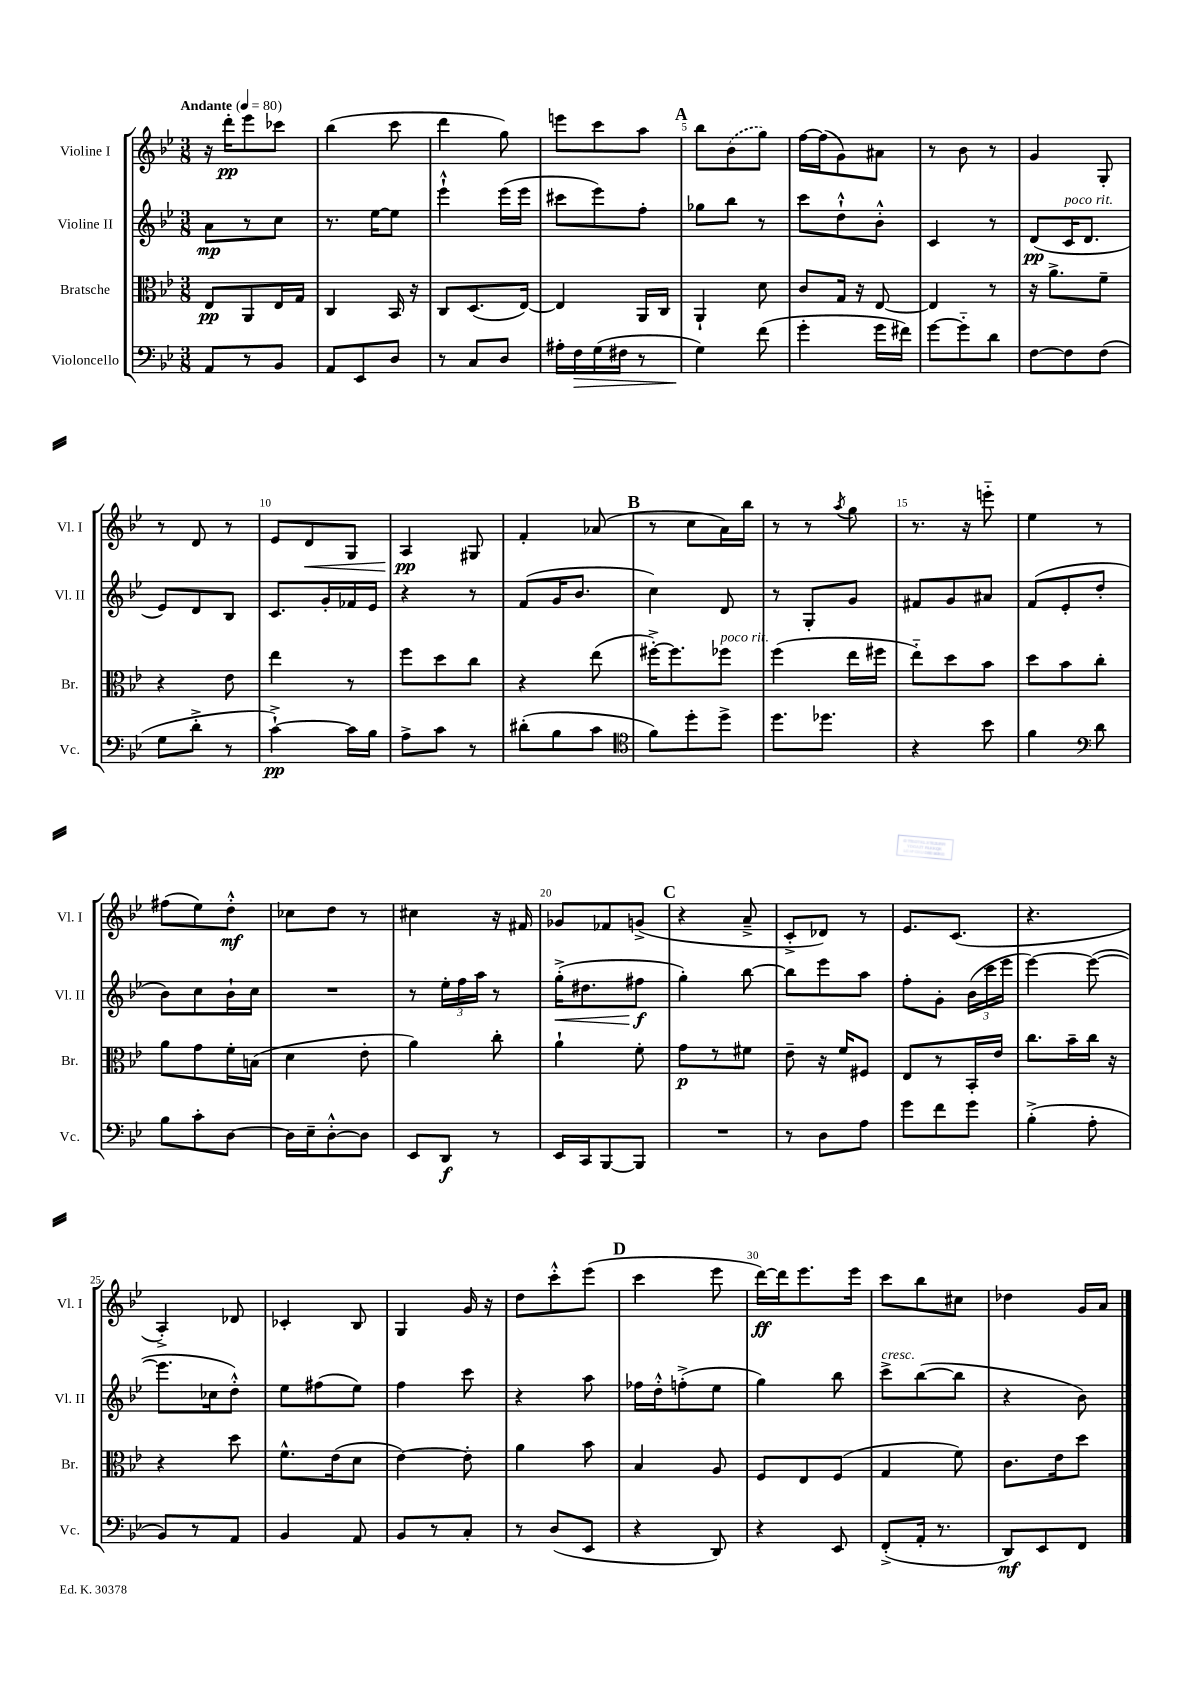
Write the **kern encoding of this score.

**kern	**dynam	**kern	**dynam	**kern	**dynam	**kern	**dynam
*part4	*part4	*part3	*part3	*part2	*part2	*part1	*part1
*staff4	*staff4	*staff3	*staff3	*staff2	*staff2	*staff1	*staff1
*I"Violoncello	*	*I"Bratsche	*	*I"Violine II	*	*I"Violine I	*
*I'Vc.	*	*I'Br.	*	*I'Vl. II	*	*I'Vl. I	*
*clefF4	*	*clefC3	*	*clefG2	*	*clefG2	*
*k[b-e-]	*	*k[b-e-]	*	*k[b-e-]	*	*k[b-e-]	*
*M3/8	*	*M3/8	*	*M3/8	*	*M3/8	*
*MM80	*	*MM80	*	*MM80	*	*MM80	*
=1	=1	=1	=1	=1	=1	=1	=1
!	!	!	!	!	!	!LO:TX:a:B:t=Andante	!
8AA/L	.	8E-/L	pp	8a\L	mp	16r	.
.	.	.	.	.	.	16ddd'\KL	pp
8r	.	8AA/	.	8r	.	8eee-\	.
8BB-/J	.	16E-/L	.	8cc\J	.	8ccc-X\J	.
.	.	16G/JJ	.	.	.	.	.
=2	=2	=2	=2	=2	=2	=2	=2
8AA/L	.	4C/	.	8.r	.	(4bb-\	.
8EE-/	.	.	.	.	.	.	.
.	.	.	.	[16ee-\KL	.	.	.
8D/J	.	16BB-/	.	8ee-\J]	.	8ccc\	.
.	.	16r	.	.	.	.	.
=3	=3	=3	=3	=3	=3	=3	=3
8r	.	8C/L	.	4eee-`^^\	.	4ddd\	.
8C/L	.	(8.D/	.	.	.	.	.
8D/J	.	.	.	(16eee-\LL	.	8gg\)	.
.	.	[16E-/Jk)	.	16eee-\JJ	.	.	.
=4	=4	=4	=4	=4	=4	=4	=4
16A#X'\LL	.	4E-/]	.	8ccc#X\L	.	8eeen\L	.
!	!LO:HP:b	!	!	!	!	!	!
16F\	>	.	.	.	.	.	.
(16G\	.	.	.	8eee-\)	.	8ccc\	.
16F#X\JJ	.	.	.	.	.	.	.
8r	.	16AA/LL	.	8ff'\J	.	8aa\J	.
.	.	16C/JJ	.	.	.	.	.
!!LO:REH:place=s1:t=A
=5	=5	=5	=5	=5	=5	=5	=5
4G\)	.	4AA`/	.	8gg-X\L	.	8bb-\L	.
.	.	.	.	8bb-\J	.	(8b-\	.
(8f\	]	8d\	.	8r	.	8gg\J)	.
=6	=6	=6	=6	=6	=6	=6	=6
4g'\	.	8c/L	.	8ccc\L	.	[16ff\LL	.
.	.	.	.	.	.	(16ff\J]	.
.	.	16G/Jk	.	8dd`^^\	.	8g\)	.
.	.	16r	.	.	.	.	.
16g\LL	.	[8E-/	.	8b-'^^\J	.	8a#X\J	.
16f#X\JJ)	.	.	.	.	.	.	.
=7	=7	=7	=7	=7	=7	=7	=7
[8g\L	.	4E-/]	.	4c/	.	8r	.
8g\]	.	.	.	.	.	8b-\	.
8d\J	.	8r	.	8r	.	8r	.
=8	=8	=8	=8	=8	=8	=8	=8
[8F\L	.	16r	.	(8d/L	pp	4g/	.
.	.	8.a^\L	.	.	.	.	.
!	!	!	!	!LO:TX:a:i:t=poco rit.	!	!	!
8F\]	.	.	.	16c/K	.	.	.
.	.	.	.	8.d/J	.	.	.
(8F\J	.	8f~\J	.	.	.	8G'/	.
!!LO:LB:g=z
=9	=9	=9	=9	=9	=9	=9	=9
8G\L	.	4r	.	8e-/L)	.	8r	.
8d'^\J	.	.	.	8d/	.	8d/	.
8r	.	8e-\	.	8B-/J	.	8r	.
=10	=10	=10	=10	=10	=10	=10	=10
[4c`^\)	pp	4ee-\	.	8.c/L	.	8e-/L	.
!	!	!	!	!	!	!	!LO:HP:b
.	.	.	.	.	.	8d/	<
.	.	.	.	16g'/L	.	.	.
16c\LL]	.	8r	.	16f-X/	.	8G/J	.
16B-\JJ	.	.	.	16e-/JJ	.	.	.
=11	=11	=11	=11	=11	=11	=11	=11
8A^\L	.	8ff\L	.	4r	.	4A/	pp
8c\J	.	8dd\	.	.	.	.	.
8r	.	8cc\J	.	8r	.	8G#X/	[
=12	=12	=12	=12	=12	=12	=12	=12
(8d#X'\L	.	4r	.	(8f/L	.	4f'/	.
8B-\	.	.	.	16g/K	.	.	.
.	.	.	.	8.b-/J	.	.	.
8c\J	.	(8ee-\	.	.	.	(8a-X/	.
!!LO:REH:place=s1:t=B
=13	=13	=13	=13	=13	=13	=13	=13
*clefC4	*	*	*	*	*	*	*
8f\L)	.	[16ff#X'^\KL)	.	4cc\)	.	8r	.
.	.	8.ff#\]	.	.	.	.	.
8dd'\	.	.	.	.	.	8cc\L	.
!	!	!LO:TX:a:i:t=poco rit.	!	!	!	!	!
8dd^\J	.	8ff-X\J	.	8d/	.	16a\L)	.
.	.	.	.	.	.	16bb-\JJ	.
=14	=14	=14	=14	=14	=14	=14	=14
8.dd\L	.	(4ff\	.	8r	.	8r	.
.	.	.	.	8G'/L	.	8r	.
8.dd-X\J	.	.	.	.	.	.	.
.	.	.	.	.	.	8qaa/	.
.	.	16ee-\LL	.	8g/J	.	8gg\	.
.	.	16ff#X\JJ	.	.	.	.	.
=15	=15	=15	=15	=15	=15	=15	=15
4r	.	8ee-\L)	.	8f#X/L	.	8.r	.
.	.	8dd\	.	8g/	.	.	.
.	.	.	.	.	.	16r	.
8b-\	.	8b-\J	.	8a#X/J	.	8eeen\	.
=16	=16	=16	=16	=16	=16	=16	=16
4f\	.	8dd\L	.	(8f/L	.	4ee-\	.
.	.	8b-\	.	8e-'/	.	.	.
*clefF4	*	*	*	*	*	*	*
8d\	.	8cc'\J	.	8dd'/J	.	8r	.
!!LO:LB:g=z
=17	=17	=17	=17	=17	=17	=17	=17
8B-\L	.	8a\L	.	8b-\L)	.	(8ff#X\L	.
8c'\	.	8g\	.	8cc\	.	8ee-\)	.
[8D\J	.	16f'\L	.	16b-`\L	.	8dd'^^\J	mf
.	.	(16Bn\JJ	.	16cc\JJ	.	.	.
=18	=18	=18	=18	=18	=18	=18	=18
16D\LL]	.	4d\	.	4.r	.	8cc-X\L	.
16E-~\J	.	.	.	.	.	.	.
[8D'^^\	.	.	.	.	.	8dd\J	.
8D\J]	.	8e-'\	.	.	.	8r	.
=19	=19	=19	=19	=19	=19	=19	=19
8EE-/L	.	4a\)	.	8r	.	4cc#X\	.
8DD/J	f	.	.	24ee-'\LL	.	.	.
.	.	.	.	24ff\	.	.	.
.	.	.	.	24aa\JJ	.	.	.
8r	.	8cc'\	.	8r	.	16r	.
.	.	.	.	.	.	16f#X/	.
=20	=20	=20	=20	=20	=20	=20	=20
!	!	!	!	!	!LO:HP:b	!	!
16EE-/LL	.	4a`\	.	(16gg'^\KL	<	8g-X/L	.
16CC/J	.	.	.	8.dd#X\	.	.	.
[8BBB-/	.	.	.	.	.	8f-X/	.
8BBB-/J]	.	8f'\	.	8ff#X\J	f	(8gn^/J	.
.	.	.	.	.	[	.	.
!!LO:REH:place=s1:t=C
=21	=21	=21	=21	=21	=21	=21	=21
4.r	.	8g\L	p	4gg'\)	.	4r	.
.	.	8r	.	.	.	.	.
.	.	8f#X\J	.	[8bb-\	.	8a~^/	.
=22	=22	=22	=22	=22	=22	=22	=22
8r	.	8e-~\	.	8bb-\L]	.	8c'^/L	.
8D\L	.	16r	.	8eee-\	.	8d-X/J)	.
.	.	16f/KL	.	.	.	.	.
8A\J	.	8F#X/J	.	8aa\J	.	8r	.
=23	=23	=23	=23	=23	=23	=23	=23
8g\L	.	8E-/L	.	8ff'\L	.	8.e-/L	.
8f\	.	8r	.	8g'\J	.	.	.
.	.	.	.	.	.	(8.c/J	.
8g\J	.	16BB-'/L	.	(24b-\LL	.	.	.
.	.	.	.	24ccc\	.	.	.
.	.	16e-/JJ	.	.	.	.	.
.	.	.	.	24eee-\JJ	.	.	.
=24	=24	=24	=24	=24	=24	=24	=24
(4B-'^\	.	8.cc\L	.	[4eee-\)	.	4.r	.
.	.	16b-~\L	.	.	.	.	.
8A'\	.	16cc\JJ	.	(8eee-\_	.	.	.
.	.	16r	.	.	.	.	.
!!LO:LB:g=z
=25	=25	=25	=25	=25	=25	=25	=25
8BB-/L)	.	4r	.	8.eee-\L]	.	4A'^/)	.
8r	.	.	.	.	.	.	.
.	.	.	.	16cc-X\k	.	.	.
8AA/J	.	8dd\	.	8dd'^^\J)	.	8d-X/	.
=26	=26	=26	=26	=26	=26	=26	=26
4BB-/	.	8.f^^\L	.	8ee-\L	.	4c-X'/	.
.	.	.	.	(8ff#X\	.	.	.
.	.	(16e-\k	.	.	.	.	.
8AA/	.	8d\J	.	8ee-\J)	.	8B-/	.
=27	=27	=27	=27	=27	=27	=27	=27
8BB-/L	.	[4e-\)	.	4ff\	.	4G/	.
8r	.	.	.	.	.	.	.
8C'/J	.	8e-'\]	.	8ccc\	.	16g/	.
.	.	.	.	.	.	16r	.
=28	=28	=28	=28	=28	=28	=28	=28
8r	.	4a\	.	4r	.	8dd\L	.
(8D/L	.	.	.	.	.	8ccc'^^\	.
8EE-/J	.	8b-\	.	8aa\	.	(8eee-\J	.
!!LO:REH:place=s1:t=D
=29	=29	=29	=29	=29	=29	=29	=29
4r	.	4B-/	.	16ff-X\LL	.	4ccc\	.
.	.	.	.	16dd'^^\J	.	.	.
.	.	.	.	(8ffn'^\	.	.	.
8DD/)	.	8A/	.	8ee-\J	.	8eee-\	.
=30	=30	=30	=30	=30	=30	=30	=30
4r	.	8F/L	.	4gg\)	.	[16ddd\LL)	ff
.	.	.	.	.	.	16ddd\J]	.
.	.	8E-/	.	.	.	8.eee-\	.
8EE-/	.	(8F/J	.	8bb-\	.	.	.
.	.	.	.	.	.	16eee-\Jk	.
=31	=31	=31	=31	=31	=31	=31	=31
!	!	!	!	!LO:TX:a:i:t=cresc.	!	!	!
(8FF'^/L	.	4G/	.	8ccc^\L	.	8ccc\L	.
16AA'/Jk	.	.	.	([8bb-\	.	8bb-\	.
8.r	.	.	.	.	.	.	.
.	.	8f\)	.	8bb-\J]	.	8cc#X\J	.
=32	=32	=32	=32	=32	=32	=32	=32
8DD/L)	mf	8.c\L	.	4r	.	4dd-X\	.
8EE-/	.	.	.	.	.	.	.
.	.	16e-\k	.	.	.	.	.
8FF/J	.	8dd\J	.	8b-\)	.	16g/LL	.
.	.	.	.	.	.	16a/JJ	.
==	==	==	==	==	==	==	==
*-	*-	*-	*-	*-	*-	*-	*-
